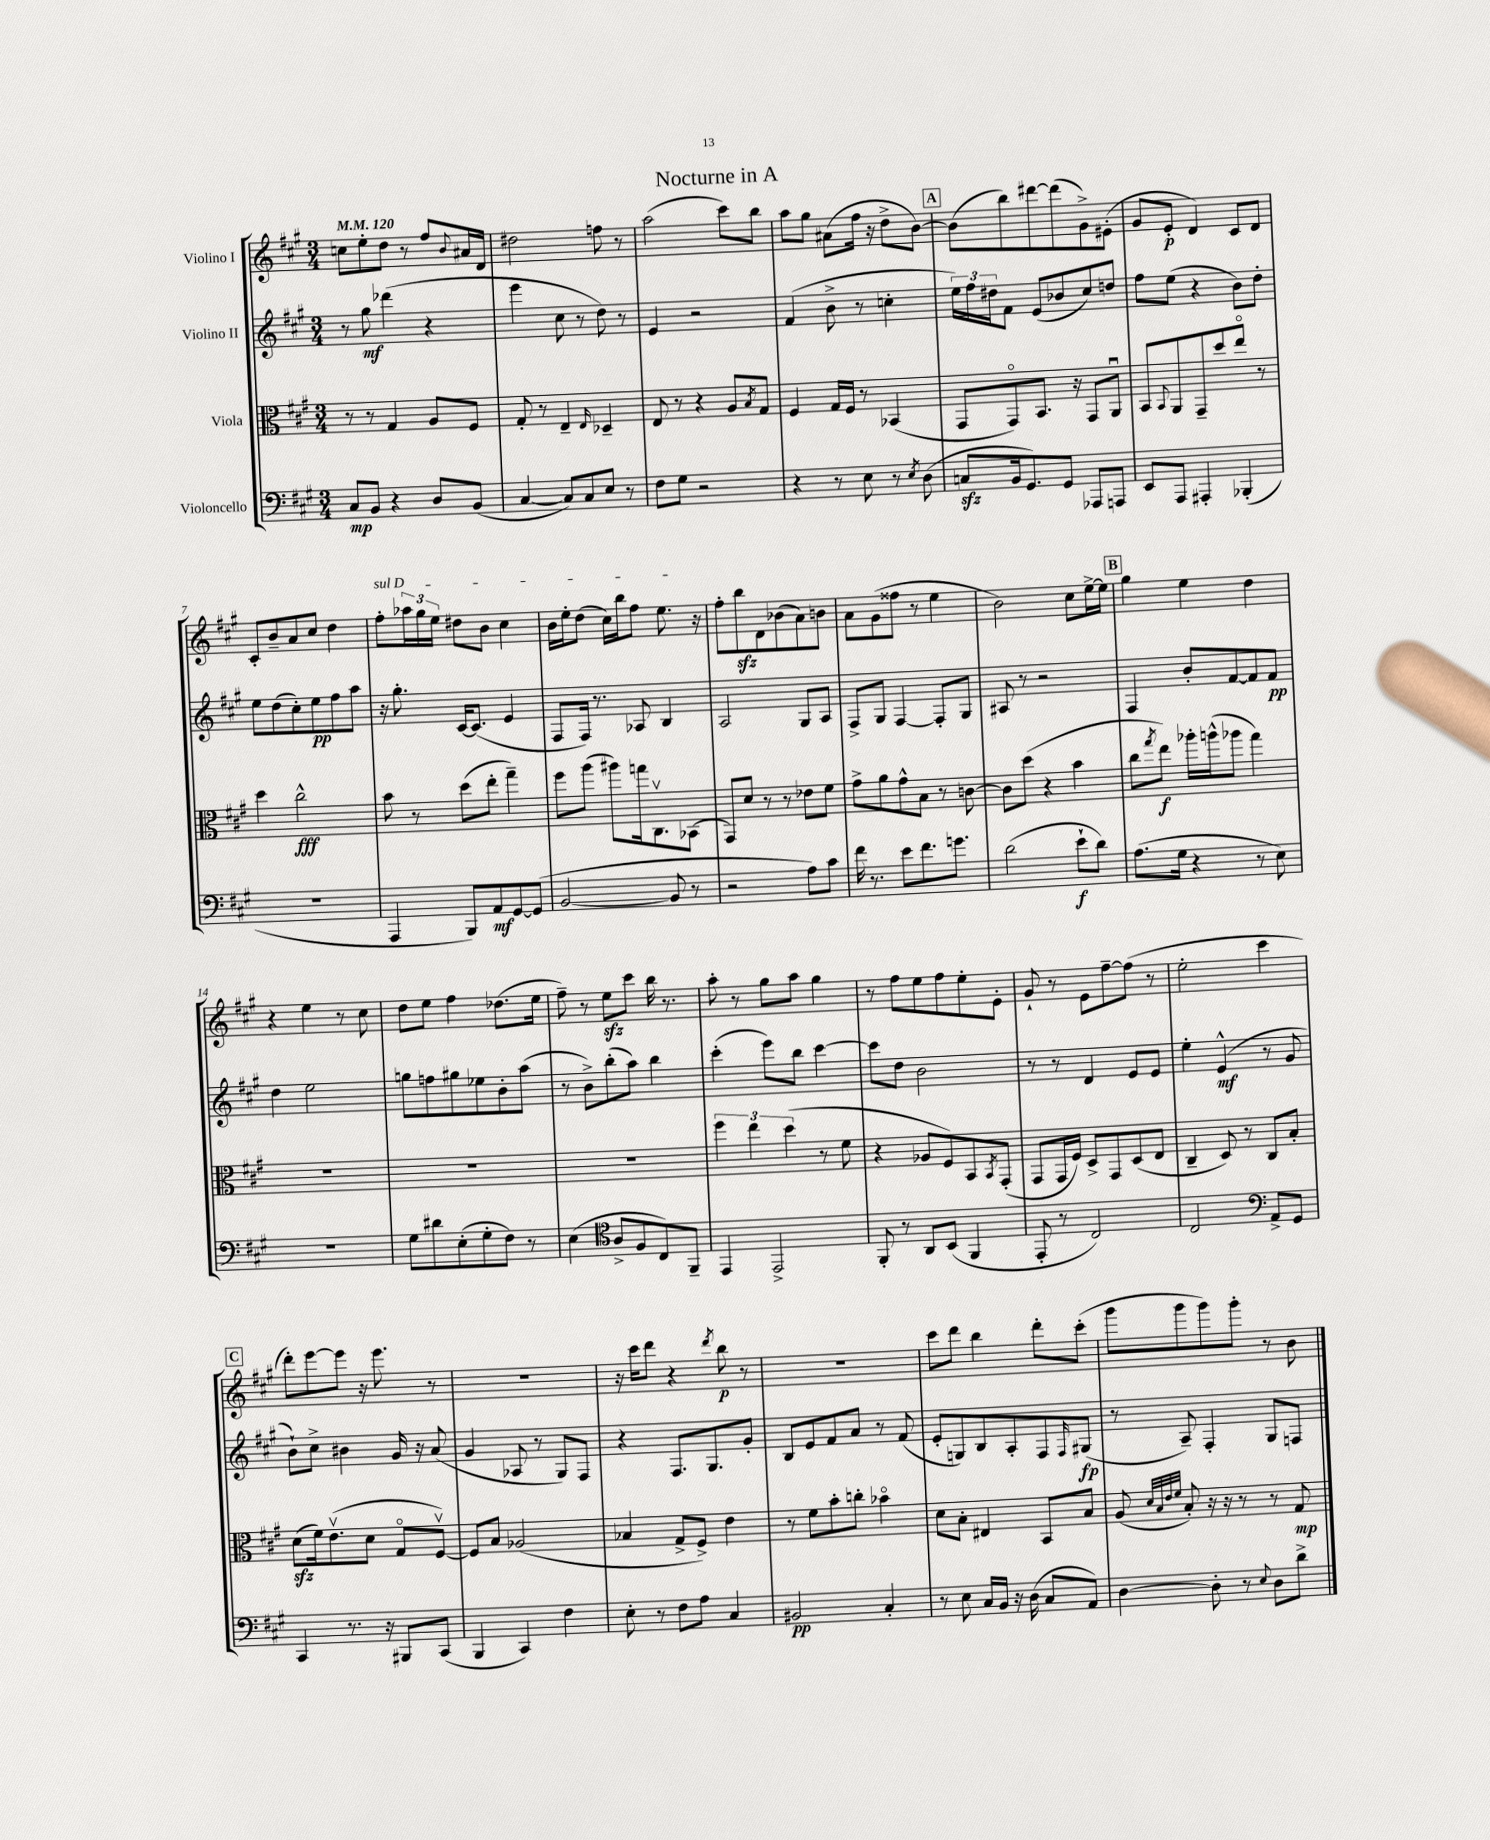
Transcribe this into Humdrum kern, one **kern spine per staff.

**kern	**dynam	**kern	**dynam	**kern	**dynam	**kern	**dynam
*part4	*part4	*part3	*part3	*part2	*part2	*part1	*part1
*staff4	*staff4	*staff3	*staff3	*staff2	*staff2	*staff1	*staff1
*I"Violoncello	*	*I"Viola	*	*I"Violino II	*	*I"Violino I	*
*clefF4	*	*clefC3	*	*clefG2	*	*clefG2	*
*k[f#c#g#]	*	*k[f#c#g#]	*	*k[f#c#g#]	*	*k[f#c#g#]	*
*M3/4	*	*M3/4	*	*M3/4	*	*M3/4	*
*MM120	*	*MM120	*	*MM120	*	*MM120	*
=1	=1	=1	=1	=1	=1	=1	=1
8C#/L	mp	8r	.	8r	.	8ccn\L	.
8BB/J	.	8r	.	8gg#\	mf	8ee'\	.
4r	.	4G#/	.	(4ddd-X\	.	8dd\J	.
.	.	.	.	.	.	8r	.
8D/L	.	8A/L	.	4r	.	8ff#/L	.
.	.	.	.	.	.	8qqb/	.
(8BB/J	.	8F#/J	.	.	.	16a#X/L	.
.	.	.	.	.	.	16d/JJ	.
=2	=2	=2	=2	=2	=2	=2	=2
[4C#/	.	8G#'/	.	4eee\	.	2dd#X\	.
.	.	8r	.	.	.	.	.
8C#/L])	.	4E~/	.	8cc#\	.	.	.
8C#/	.	.	.	8r	.	.	.
.	.	16qqE/	.	.	.	.	.
8E/J	.	4D-X~/	.	8dd\)	.	8ffn\	.
8r	.	.	.	8r	.	8r	.
=3	=3	=3	=3	=3	=3	=3	=3
8F#\L	.	8E/	.	4e/	.	(2aa\	.
8G#\J	.	8r	.	.	.	.	.
2r	.	4r	.	2r	.	.	.
.	.	8A/L	.	.	.	8ccc#\L)	.
.	.	8qB/	.	.	.	.	.
.	.	8G#/J	.	.	.	8bb\J	.
=4	=4	=4	=4	=4	=4	=4	=4
4r	.	4F#/	.	(4f#/	.	8aa\L	.
.	.	.	.	.	.	8gg#\J	.
8r	.	16G#/LL	.	8b^\	.	(8a#X\L	.
.	.	16F#/JJ	.	.	.	.	.
8E\	.	8r	.	8r	.	16ff#\Jk	.
.	.	.	.	.	.	16r	.
8r	.	(4BB-X/	.	4ccn'\	.	8dd^\L	.
8qE/	.	.	.	.	.	.	.
(8D\	.	.	.	.	.	[8b\J)	.
!!LO:REH:place=s1:t=A
=5	=5	=5	=5	=5	=5	=5	=5
8Cnzz/L	.	8GG#/L	.	24ee\LL)	.	(8b\L]	.
.	.	.	.	24ff#\	.	.	.
.	.	.	.	24dd#X\J	.	.	.
16BB/k	.	8GG#/)	.	8f#\J	.	8bb\)	.
8.GG#/)	.	.	.	.	.	.	.
.	.	8.BB/J	.	(8e/L	.	[8ddd#X\	.
8GG#/J	.	.	.	8b-X/	.	(8ddd#\]	.
.	.	16r	.	.	.	.	.
8AAA-X/L	.	8GG#/L	.	8cc#/)	.	8g#^\)	.
8AAAn/J	.	8AAu/J	.	8ddn/J	.	(8e#X'\J	.
=6	=6	=6	=6	=6	=6	=6	=6
8EE/L	.	8BB/L	.	8ff#\L	.	8g#/L	.
.	.	8qqBB/	.	.	.	.	.
8AAA/J	.	8AA/	.	(8ee\J	.	8e'/J	p
4AAA#X'/	.	8GG#~/	.	4r	.	4d/)	.
.	.	8dd/	.	.	.	.	.
(4BBB-X'/	.	8ee/J	.	8b\L)	.	8c#/L	.
.	.	8r	.	8dd'\J	.	8d/J	.
!!LO:LB:g=z
=7	=7	=7	=7	=7	=7	=7	=7
2.r	.	4dd\	.	8ee\L	.	8c#'/L	.
.	.	.	.	(8dd\	.	8b~/	.
.	.	2cc#^^\	fff	8cc#'\)	.	8a/	.
.	.	.	.	8ee\	pp	8cc#/J	.
.	.	.	.	8ff#\	.	4dd\	.
.	.	.	.	8aa\J	.	.	.
=8	=8	=8	=8	=8	=8	=8	=8
!	!	!	!	!	!	!LO:TX:a:i:t=sul D	!
4AAA/	.	8b\	.	16r	.	8ff#'\L	.
.	.	.	.	8.gg#'\	.	.	.
.	.	8r	.	.	.	24aa-X\L	.
.	.	.	.	.	.	24gg#\	.
.	.	.	.	.	.	24ee\JJ	.
8BBB/L)	.	(8dd\L	.	[16c#/KL	.	8dd#X\L	.
.	.	.	.	(8.c#/J]	.	.	.
8AA/	mf	8ee'\J	.	.	.	8b\J	.
[8GG#/	.	4gg#~\)	.	4e/	.	4cc#\	.
(8GG#/J]	.	.	.	.	.	.	.
=9	=9	=9	=9	=9	=9	=9	=9
[2BB/	.	8ff#\L	.	8F#/L	.	16b\LL	.
.	.	.	.	.	.	16ee'\J	.
.	.	(8aa\J	.	16F#/Jk)	.	(8dd\J	.
.	.	.	.	8.r	.	.	.
.	.	8aa#X\L)	.	.	.	16cc#\LL)	.
.	.	.	.	.	.	16bb\J	.
.	.	16ggn\k	.	8A-X/	.	8ff#\J	.
.	.	8.C#v\	.	.	.	.	.
8BB/]	.	.	.	4B/	.	8.ee\	.
8r	.	(8BB-X\J	.	.	.	.	.
.	.	.	.	.	.	16r	.
=10	=10	=10	=10	=10	=10	=10	=10
2r	.	8GG#/L)	.	2A/	.	8ff#'\L	.
.	.	8d/J	.	.	.	8bbzz\	.
.	.	8r	.	.	.	8d\	.
.	.	8r	.	.	.	(8b-X\	.
8A\L)	.	8e-X\L	.	8G#/L	.	8a\)	.
8c#\J	.	8f#\J	.	8A/J	.	8bn\J	.
=11	=11	=11	=11	=11	=11	=11	=11
16f#\	.	8g#^\L	.	8F#^/L	.	8a\L	.
8.r	.	.	.	.	.	.	.
.	.	8a\	.	8G#/J	.	(8g#\	.
8e\L	.	8g#^^\	.	[4F#/	.	8ff##X\J	.
8.f#\	.	8B\J	.	.	.	8r	.
.	.	8r	.	8F#'/L]	.	4ee\	.
8.gn\J	.	.	.	.	.	.	.
.	.	[8cn\	.	8G#/J	.	.	.
=12	=12	=12	=12	=12	=12	=12	=12
(2d\	.	8c\L]	.	8A#X/	.	2b\)	.
.	.	(8dd\J	.	8r	.	.	.
.	.	4r	.	2r	.	.	.
8e`\L	f	4b\	.	.	.	8cc#\L	.
8d\J)	.	.	.	.	.	[16ee^\L	.
.	.	.	.	.	.	16ee\JJ]	.
!!LO:REH:place=s1:t=B
=13	=13	=13	=13	=13	=13	=13	=13
(8.A\L	.	8cc#\L	.	4F#/	.	4gg#\	.
.	.	8qgg#/	.	.	.	.	.
.	.	8ee\J)	f	.	.	.	.
16G#\Jk	.	.	.	.	.	.	.
4r	.	16aa-X'\LL	.	8b'/L	.	4ee\	.
.	.	(16aan^^\J	.	.	.	.	.
.	.	8aa-X\J	.	[8f#/	.	.	.
8r	.	4gg#\)	.	8f#/]	.	4dd\	.
8E\)	.	.	.	8f#/J	pp	.	.
!!LO:LB:g=z
=14	=14	=14	=14	=14	=14	=14	=14
2.r	.	2.r	.	4dd\	.	4r	.
.	.	.	.	2ee\	.	4ee\	.
.	.	.	.	.	.	8r	.
.	.	.	.	.	.	8cc#\	.
=15	=15	=15	=15	=15	=15	=15	=15
8G#\L	.	2.r	.	8ggn\L	.	8dd\L	.
8d#X\	.	.	.	8ffn\	.	8ee\J	.
(8E'\	.	.	.	8gg#X\	.	4ff#\	.
8G#'\	.	.	.	8ee-X\	.	.	.
8F#\J)	.	.	.	8b'\	.	(8.dd-X\L	.
8r	.	.	.	(8aa\J	.	.	.
.	.	.	.	.	.	16ee\Jk	.
=16	=16	=16	=16	=16	=16	=16	=16
(4E\	.	2.r	.	8r	.	8ff#~\)	.
.	.	.	.	8b^\L)	.	8r	.
*clefC4	*	*	*	*	*	*	*
8A^/L	.	.	.	(8bb'\	.	8eezz\L	.
8F#/	.	.	.	8aa\J)	.	8ccc#\J	.
8C#/)	.	.	.	4bb\	.	16bb\	.
.	.	.	.	.	.	8.r	.
8FF#~/J	.	.	.	.	.	.	.
=17	=17	=17	=17	=17	=17	=17	=17
4EE/	.	6ff#\	.	(4ccc#'\	.	8aa'\	.
.	.	.	.	.	.	8r	.
.	.	6ee\	.	.	.	.	.
2EE^/	.	.	.	8eee\L)	.	8gg#\L	.
.	.	(6dd\	.	.	.	.	.
.	.	.	.	8bb\J	.	8aa\J	.
.	.	8r	.	[4ccc#\	.	4gg#\	.
.	.	8f#\	.	.	.	.	.
=18	=18	=18	=18	=18	=18	=18	=18
8FF#'/	.	4r	.	8ccc#\L]	.	8r	.
8r	.	.	.	8dd\J	.	8ff#\L	.
8AA/L	.	8A-X/L	.	2b\	.	8ee\	.
(8BB/J	.	8F#/)	.	.	.	8ff#\	.
4FF#/	.	8BB/	.	.	.	8ee'\	.
.	.	8qBB/	.	.	.	.	.
.	.	(8GG#'/J	.	.	.	8e'\J	.
=19	=19	=19	=19	=19	=19	=19	=19
8EE'/	.	8GG#/L	.	8r	.	8g#`/	.
8r	.	16GG#/L	.	8r	.	8r	.
.	.	16F#/JJ)	.	.	.	.	.
2C#/)	.	8D^/L	.	4d/	.	8e\L	.
.	.	8GG#/	.	.	.	[8ff#~\	.
.	.	(8D/	.	8e/L	.	(8ff#\J]	.
.	.	8E/J	.	8e/J	.	8r	.
=20	=20	=20	=20	=20	=20	=20	=20
2C#/	.	4C#~/	.	4ee'\	.	2ee'\	.
.	.	8D/)	.	(4e^^/	mf	.	.
.	.	8r	.	.	.	.	.
*clefF4	*	*	*	*	*	*	*
8AA^/L	.	8C#/L	.	8r	.	4ccc#\	.
8GG#/J	.	8B'/J	.	8g#/	.	.	.
!!LO:LB:g=z
!!LO:REH:place=s1:t=C
=21	=21	=21	=21	=21	=21	=21	=21
4CC#/	.	(8dzz\L	.	8b`\L)	.	8ddd'\L)	.
.	.	16f#\k)	.	8cc#^\J	.	[8eee\	.
.	.	(8.ev\	.	.	.	.	.
8.r	.	.	.	4b#X\	.	8eee\J]	.
.	.	8d\J	.	.	.	16r	.
16r	.	.	.	.	.	8.eee\	.
8BBB#X/L	.	8G#/L	.	16g#/	.	.	.
.	.	.	.	16r	.	.	.
(8CC#/J	.	[8F#v/J)	.	(8a/	.	8r	.
=22	=22	=22	=22	=22	=22	=22	=22
4BBB/	.	8F#/L]	.	4g#/	.	2.r	.
.	.	8B/J	.	.	.	.	.
4CC#/)	.	(2A-X/	.	8A-X/	.	.	.
.	.	.	.	8r	.	.	.
4F#\	.	.	.	8G#/L)	.	.	.
.	.	.	.	8F#/J	.	.	.
=23	=23	=23	=23	=23	=23	=23	=23
8E'\	.	4B-X/	.	4r	.	16r	.
.	.	.	.	.	.	16ccc#\KL	.
8r	.	.	.	.	.	8ddd\J	.
8F#\L	.	8G#^/L	.	8.F#/L	.	4r	.
8A\J	.	8F#^/J)	.	.	.	.	.
.	.	.	.	8.G#/	.	.	.
.	.	.	.	.	.	8qddd/	.
4C#/	.	4e\	.	.	.	8bb\	p
.	.	.	.	8g#'/J	.	8r	.
=24	=24	=24	=24	=24	=24	=24	=24
2BB#X/	pp	8r	.	8B/L	.	2.r	.
.	.	8f#\L	.	8e/	.	.	.
.	.	8b'\	.	8f#/	.	.	.
.	.	8ccn'\J	.	8a/J	.	.	.
4C#'/	.	4b-X\	.	8r	.	.	.
.	.	.	.	(8f#/	.	.	.
=25	=25	=25	=25	=25	=25	=25	=25
8r	.	8d\L	.	8e'/L	.	8ccc#\L	.
8E\	.	8B'\J	.	8Gn/)	.	8ddd\J	.
16C#/LL	.	4E#X/	.	8B/	.	4bb\	.
16BB/JJ	.	.	.	.	.	.	.
16r	.	.	.	8A'/	.	.	.
(16D\	.	.	.	.	.	.	.
8C#/L	.	8BB/L	.	8F#/	.	8ddd'\L	.
.	.	.	.	16qqF#/	.	.	.
8AA/J)	.	8B/J	.	(8G#X/J	fp	(8ccc#'\J	.
=26	=26	=26	=26	=26	=26	=26	=26
[4D\	.	(8A/	.	8r	.	8ggg#\L	.
.	.	32qqd/LLL	.	.	.	.	.
.	.	32qqB/	.	.	.	.	.
.	.	32qqe/	.	.	.	.	.
.	.	32qqf#/JJJ	.	.	.	.	.
.	.	8B'/)	.	8A~/)	.	8ggg#\	.
8D'\]	.	16r	.	4F#'/	.	8ggg#\)	.
.	.	16r	.	.	.	.	.
8r	.	8r	.	.	.	8ggg#'\J	.
8qqE/	.	.	.	.	.	.	.
8D\L	.	8r	.	8G#/L	.	8r	.
8d^\J	.	8G#/	mp	8Fn/J	.	8b\	.
==	==	==	==	==	==	==	==
*-	*-	*-	*-	*-	*-	*-	*-
